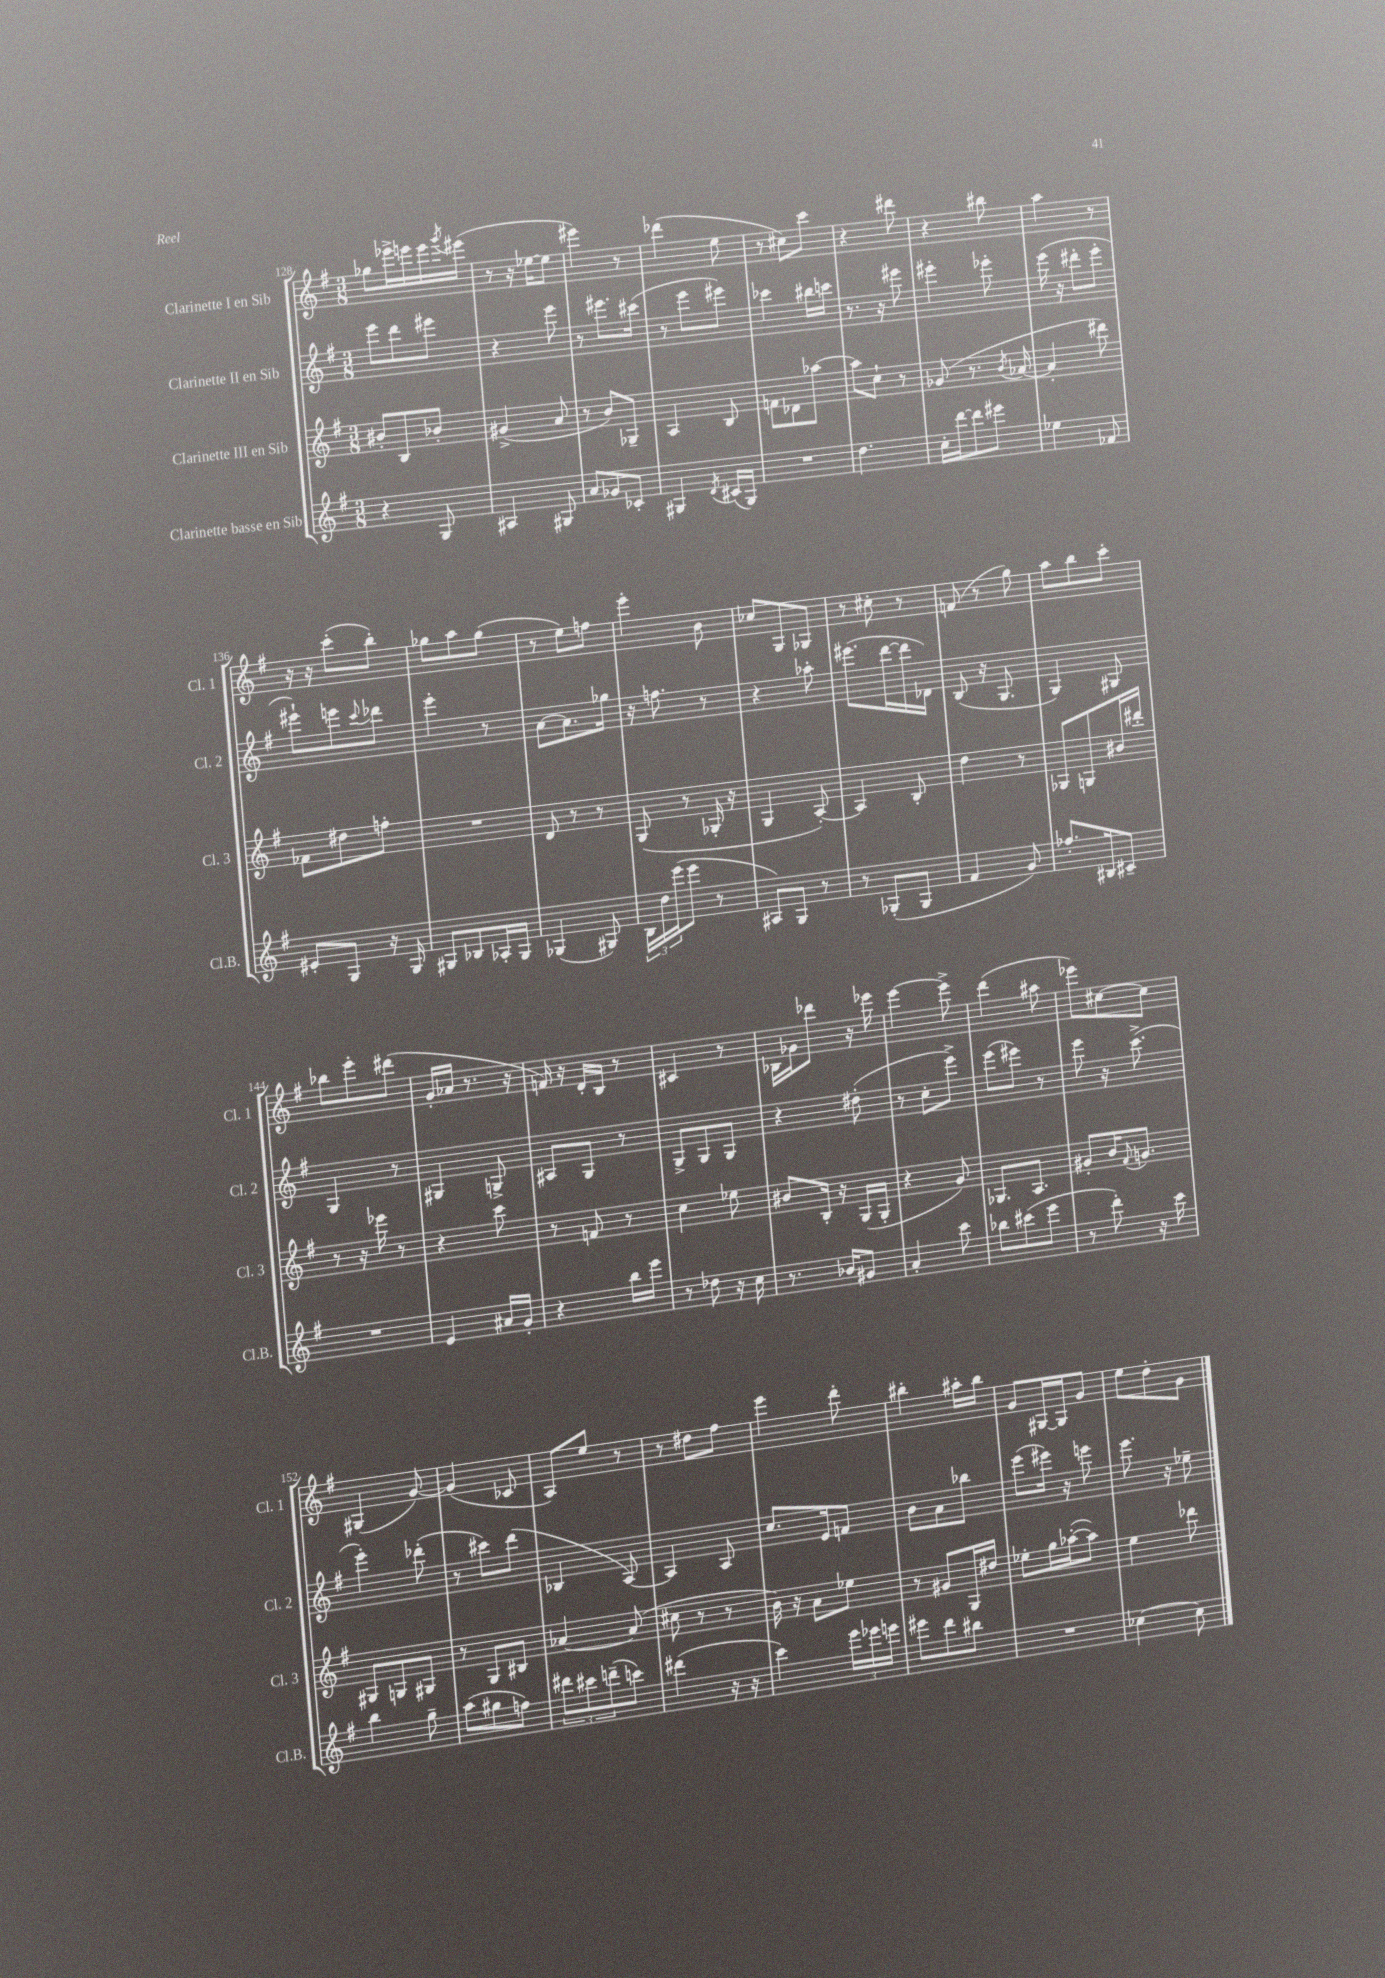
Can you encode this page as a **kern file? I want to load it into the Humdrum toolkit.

**kern	**kern	**kern	**kern
*staff4	*staff3	*staff2	*staff1
*clefG2	*clefG2	*clefG2	*clefG2
*k[f#]	*k[f#]	*k[f#]	*k[f#]
*M3/8	*M3/8	*M3/8	*M3/8
4r	8b#'	8eee	8gg-
.	8B	8ddd	16eee-^
.	.	.	16eee
8G	8b-'	8eee#	16eee
.	.	.	8qggg
.	.	.	(16eee#
=	=	=	=
4A#	(4g#^	4r	8r
.	.	.	16r
.	.	.	[16ee-
8G#	8a	8eee	8ee-]
=	=	=	=
8a	8r	8r	4eee#)
8g-	8b)	8.eee#	.
8c-'	8G-~	.	8r
.	.	(16ccc#	.
=	=	=	=
4G#	4A	8r	(4ddd-
.	.	8eee	.
8qd	.	.	.
(16c#	8B	8eee#)	8ee
16G#)	.	.	.
=	=	=	=
4.r	8f	4ccc-	8r
.	8d-	.	8cc#)
.	[8aa-	16bb#	8ccc
.	.	16ccc	.
=	=	=	=
4.dd	8aa-]	8.r	4r
.	8cc`	.	.
.	.	16r	.
.	8r	8eee#	8ddd#
=	=	=	=
16cc'	(8g-	4eee#'	4r
[16ddd	.	.	.
8ddd]	8.r	.	.
8eee#	.	8eee-'	8bb#
.	8qb	.	.
.	[16a-	.	.
=	=	=	=
4ee-	4a-']	(16eee	4aa
.	.	16r	.
.	.	8ddd#'	.
8f-	8ddd#)	8eee'	8r
=	=	=	=
8e#'	8f-	8eee#`)	16r
.	.	.	16r
8G	8dd#	8eee	(8ccc'
.	.	8qqccc	.
16r	8ff'	8ddd-	8bb')
16G	.	.	.
=	=	=	=
8G#	4.r	4eee'	8gg-
8B-	.	.	8aa
16A-'	.	8r	(8gg-
16G#	.	.	.
=	=	=	=
(4G-	8d	[8a	8r
.	8r	8.a]	8ee)
8G#)	8r	.	8ff
.	.	16gg-	.
=	=	=	=
24B	(8G	16r	4eee'
24dd	.	.	.
.	.	8.ff	.
(24eee	.	.	.
8eee	8r	.	.
8r	16G-'	8r	8b
.	16r	.	.
=	=	=	=
8A#)	4G	4r	8cc-
8G	.	.	8G
8r	[8A')	8aa-'	8G-
=	=	=	=
8r	4A]	(8.eee#	8r
(8G-'	.	.	8cc#'
.	.	[16ddd	.
8G-	8B'	16ddd]	8r
.	.	16d-)	.
=	=	=	=
4f#	4dd	(8B	(8f
.	.	16r	8r
.	.	8.G	.
8g)	8r	.	8gg)
=	=	=	=
8.ff-'	8G-	4G)	8aa
.	8G	.	8bb
16B#	.	.	.
8c#~	16b#	8G#	8ccc'
.	16ddd#'	.	.
=	=	=	=
4.r	8r	4G	8bb-
.	16r	.	8eee'
.	16eee-	.	.
.	8r	8r	(8ddd#
=	=	=	=
4e	4r	4G#	16g'
.	.	.	16a-
.	.	.	8.r
16a#	8ccc	8G^	.
16g'	.	.	16r
=	=	=	=
4r	8r	8A#	16f)
.	.	.	16r
.	8f	8G	16d'
.	.	.	16B
16bb	8r	8r	8r
16eee	.	.	.
=	=	=	=
8r	4cc	8G^	4c#
8dd-	.	8G	.
16r	8ee-	8G	8r
16cc	.	.	.
=	=	=	=
8.r	8b#	4r	16B-
.	.	.	16g-
.	16B'	.	8ddd-
16b-	16r	.	.
8g#	(16G	(8dd#'	16r
.	16G'	.	16eee-
=	=	=	=
4a'	4r	8r	[4eee
.	.	8cc'	.
8ccc	8g)	8eee^)	8eee^]
=	=	=	=
8bb-	8.G-	(8eee	(4ddd
(8ccc#	.	8eee#)	.
.	8.A	.	.
8eee	.	8r	8aa#
=	=	=	=
8r	8g#'	8eee	8eee-)
8ddd')	16b	16r	[8cc#
.	8qqf#	.	.
.	8.g	(8.ccc^	.
16r	.	.	8cc#]
16ccc	.	.	.
=	=	=	=
4bb	8G#	4eee')	(4G#
.	8G	.	.
8gg~	8G#	(8ddd-'	[8g)
=	=	=	=
(8aa	8r	8r	(4g]
8gg#	8G	8ccc#)	.
8ff)	8B#	(8ddd	8c-
=	=	=	=
12ddd#	[4a-	4B-	8A)
12ccc#	.	.	.
.	.	.	8ee
(12ddd~	.	.	.
8ccc)	(8a-]	[8A)	8r
=	=	=	=
(4ddd#	8cc#	4A]	8r
.	8r	.	8dd#
16r	8r	8A	8ff#
16r	.	.	.
=	=	=	=
4ccc)	16b)	8.cc	4eee
.	16r	.	.
.	8a	.	.
.	.	16e	.
24eee	8ee-	8f	8ddd'
24eee-	.	.	.
24eee	.	.	.
=	=	=	=
8eee#	8r	8b	4bb#'
8ddd	8g#	8a	.
8bb#	16G	8bb-	16aa#'
.	16dd#	.	16bb#
=	=	=	=
4.r	8ee-'	(8eee	8g
.	16gg	16eee#)	[16G#
.	([16aa-'	16r	16G#]
.	8aa-])	8eee	8g
=	=	=	=
[4cc-	4ee	8.eee	8ee
.	.	.	8dd'
.	.	16r	.
8cc-]	8ddd-	8ee-~	8g
==	==	==	==
*-	*-	*-	*-
